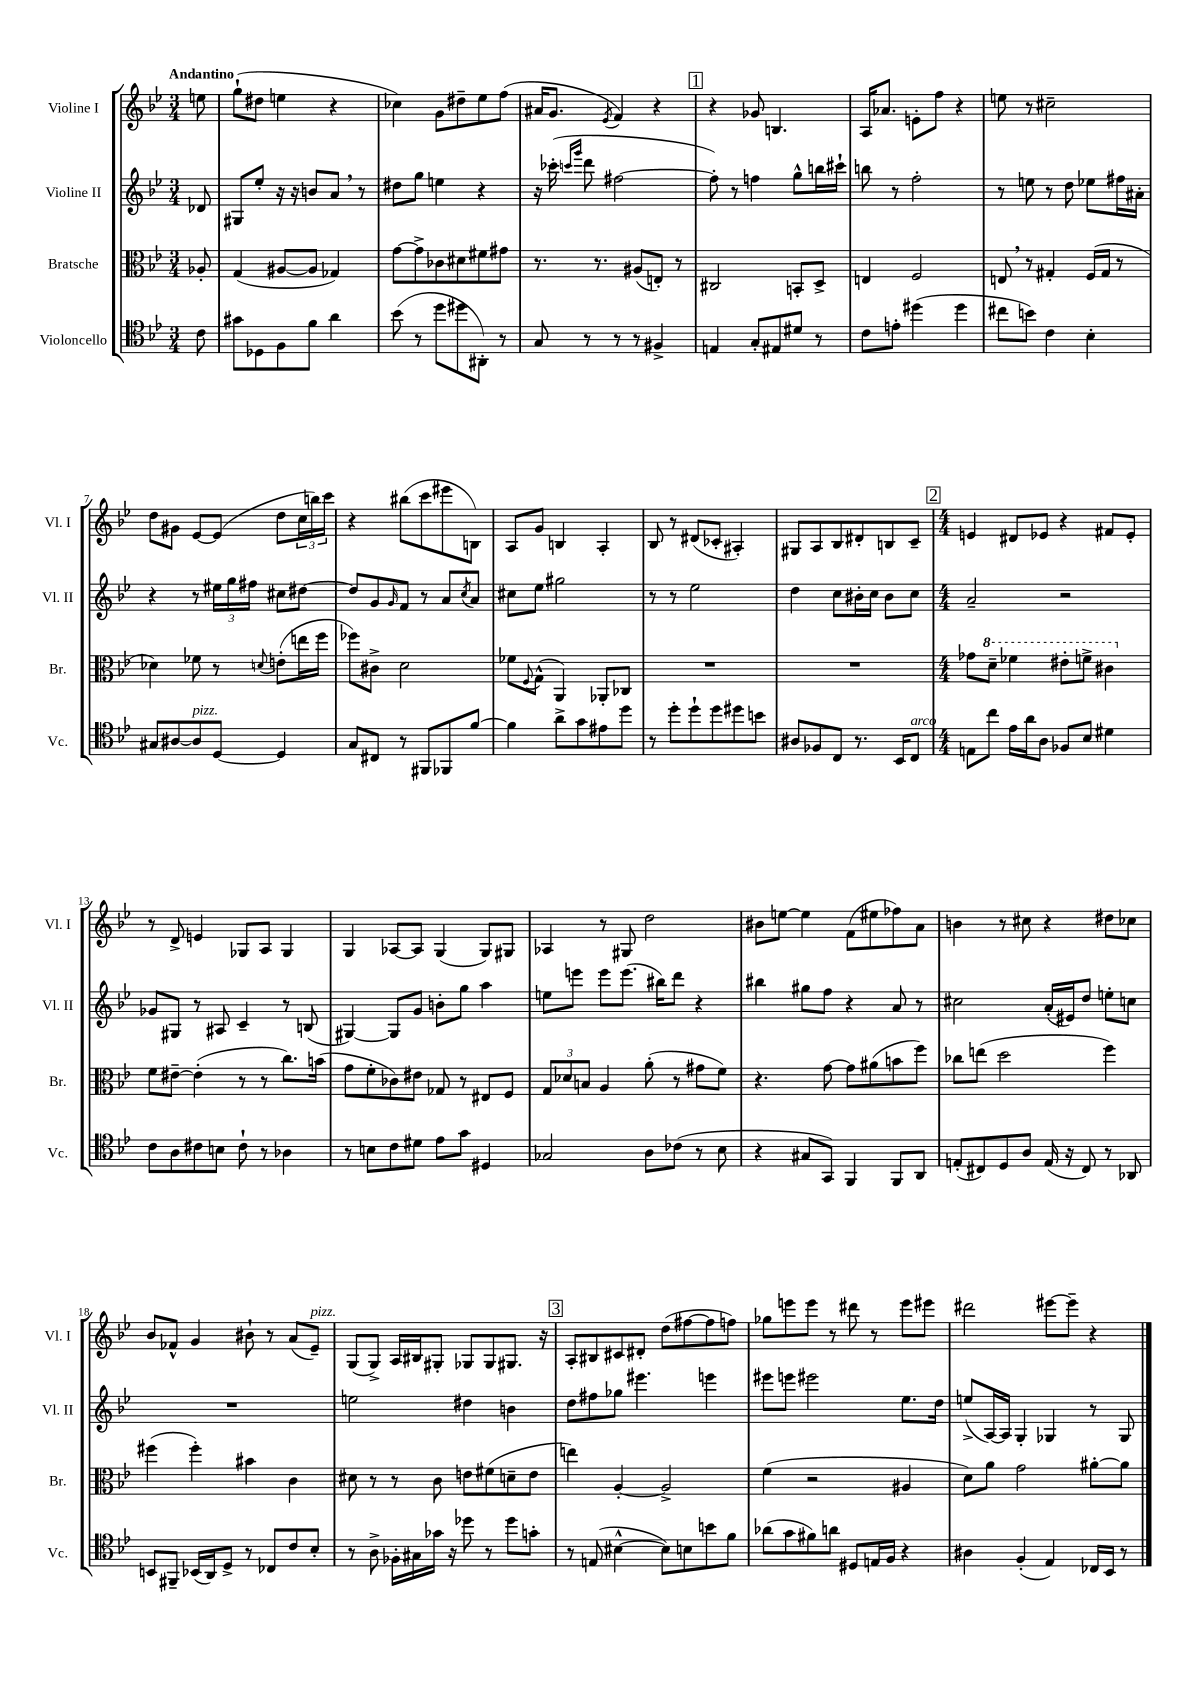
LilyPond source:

<<
\new StaffGroup <<
\new Staff = "s0" \with { instrumentName = "Violine I" shortInstrumentName = "Vl. I" } {
    \clef treble \key bes \major \numericTimeSignature \time 3/4 \partial 8 \tempo "Andantino"
    e''8 |
    g''8-!( dis''8 e''4 r4 |
    ces''4) g'8 dis''8-- ees''8 f''8( |
    ais'16 g'8. \acciaccatura { ees'8 } f'4) r4 |
    \mark \markup { \box "1" } r4 ges'8 b4. |
    a16 aes'8. e'8-. f''8 r4 |
    e''8 r8 cis''2-- |
    d''8 gis'8 ees'8~ ees'8( d''8 \tuplet 3/2 { c''16 b''16) c'''16 } |
    r4 bis''8( c'''8 eis'''8 b8) |
    a8 g'8 b4 a4-. |
    bes8 r8 dis'8( ces'8-. ais4-.) |
    gis8 a8 bes8 dis'8-. b8 c'8-- |
    \mark \markup { \box "2" } \numericTimeSignature \time 4/4 e'4 dis'8 ees'8 r4 fis'8 ees'8-. |
    r8 d'8-> e'4 ges8 a8 ges4 |
    g4 aes8~ aes8 g4( g8) gis8 |
    aes4 r8 gis8 d''2 |
    bis'8 e''8~ e''4 f'8( eis''8 fes''8) a'8 |
    b'4 r8 cis''8 r4 dis''8 ces''8 |
    bes'8 fes'8-^ g'4 bis'8-! r8 a'8( ees'8--^\markup { \italic "pizz." }) |
    g8( g8->) a16 bis16 gis8-. ges8 ges8 gis8. r16 |
    \mark \markup { \box "3" } a8-. bis8 cis'8 dis'8-. d''8( fis''8~ fis''8 f''8) |
    ges''8 e'''8 e'''8 r8 dis'''8 r8 e'''8 eis'''8 |
    dis'''2 eis'''8~ eis'''8-- r4 \bar "|." |
}
\new Staff = "s1" \with { instrumentName = "Violine II" shortInstrumentName = "Vl. II" } {
    \clef treble \key bes \major \numericTimeSignature \time 3/4 \partial 8
    des'8 |
    gis8 ees''8-. r16 r16 b'8 a'8 \breathe r8 |
    dis''8 g''8 e''4 r4 |
    r16 ces'''16-.( \grace { c'''16 g'''16 } d'''8 fis''2~ |
    \mark \markup { \box "1" } fis''8-.) r8 f''4 g''8-^ b''16 cis'''16-! |
    b''8 r8 f''2-. |
    r8 e''8 r8 d''8 ees''8 fis''16 ais'16-. |
    r4 r8 \tuplet 3/2 { eis''16 g''16 fis''16 } cis''8 dis''8~ |
    dis''8 g'8 \grace { g'16 } f'8 r8 a'8 \acciaccatura { c''8 } a'8 |
    cis''8 ees''8 gis''2 |
    r8 r8 ees''2 |
    d''4 c''8 bis'16-. c''16 bis'8 c''8 |
    \mark \markup { \box "2" } \numericTimeSignature \time 4/4 a'2-- r2 |
    ges'8 gis8 r8 ais8 c'4-- r8 b8( |
    gis4~) gis8 g'8 b'8-. g''8 a''4 |
    e''8 e'''8 e'''8 e'''8.( bis''16) d'''8 r4 |
    bis''4 gis''8 f''8 r4 a'8 r8 |
    cis''2 a'16-.( eis'16) d''8 e''8-. c''8 |
    R1 |
    e''2 dis''4 b'4 |
    \mark \markup { \box "3" } d''8 fis''8 ges''8 eis'''4. e'''4 |
    eis'''8 e'''8 eis'''2 ees''8. d''16 |
    e''8->( a16~) a16 g4-. ges4 r8 ges8 \bar "|." |
}
\new Staff = "s2" \with { instrumentName = "Bratsche" shortInstrumentName = "Br." } {
    \clef alto \key bes \major \numericTimeSignature \time 3/4 \partial 8
    aes8-. |
    g4( ais8~ ais8 ges4) |
    g'8~ g'8-> ces'8 dis'8 fis'8 gis'8 |
    r8. r8. ais8( e8-.) r8 |
    \mark \markup { \box "1" } cis2 b,8-. d8-> |
    e4 f2 |
    e8 \breathe r8 gis4-. f16( gis16 r8 |
    des'4) fes'8 r8 \appoggiatura { d'8 } e'8-.( e''16 f''16 |
    fes''8) cis'8-> d'2 |
    fes'8 \appoggiatura { f8 } g8-^( a,4) aes,8-. ces8 |
    R2. |
    R2. |
    \mark \markup { \box "2" } \numericTimeSignature \time 4/4 ges'8 \ottava #1 d''8-- fes''4 eis''8-. f''8-> cis''4 \ottava #0 |
    f'8 eis'8~-- eis'4-.( r8 r8 c''8.) b'16( |
    g'8 f'8-. ces'8) eis'8 ges8 r8 eis8 f8 |
    \tuplet 3/2 { g8 des'8 b8 } a4 a'8-.( r8 gis'8 f'8) |
    r4. g'8~ g'8 ais'8( b'8 f''8) |
    ces''8 e''8( d''2 f''4) |
    fis''4( fis''4-.) bis'4 c'4 |
    dis'8 r8 r8 c'8 e'8 fis'8( d'8-- e'8 |
    \mark \markup { \box "3" } e''4) a4~-. a2-> |
    f'4( r2 ais4 |
    d'8) a'8 g'2 ais'8~-. ais'8 \bar "|." |
}
\new Staff = "s3" \with { instrumentName = "Violoncello" shortInstrumentName = "Vc." } {
    \clef tenor \key bes \major \numericTimeSignature \time 3/4 \partial 8
    c'8 |
    gis'8 des8 f8 f'8 a'4 |
    bes'8( r8 d''8 dis''8 ais,8-.) r8 |
    g8 r8 r8 r8 fis4-> |
    \mark \markup { \box "1" } e4 g8-. eis8 dis'8 r8 |
    c'8 e'8-. dis''4( dis''4 |
    cis''8 b'8) c'4 bes4-. |
    gis8 ais8~ ais8^\markup { \italic "pizz." } d8~ d4 |
    g8 cis8 r8 fis,8 fes,8 f'8~ |
    f'4 a'8-> g'8 eis'8 d''8 |
    r8 d''8-. d''8-! d''8 dis''8 b'8 |
    ais8 fes8 c8 r8. bes,16 c8^\markup { \italic "arco" } |
    \mark \markup { \box "2" } \numericTimeSignature \time 4/4 e8 c''8 ees'16 a'16 a8 fes8 bes8 dis'4 |
    c'8 a8 cis'8 b8 cis'8-! r8 aes4 |
    r8 b8 c'8 dis'8 ees'8 g'8 dis4 |
    ges2 a8 ces'8( r8 bes8 |
    r4 gis8 g,8) f,4 f,8 a,8 |
    e8-.( cis8) d8 a8 e16( r16 cis8) r8 aes,8 |
    b,8 fis,8-- bes,16( a,16) d8-> r8 ces8 c'8 bes8-. |
    r8 a8-> fes16-. gis16 ges'16 r16 des''8 r8 des''8 g'8-. |
    \mark \markup { \box "3" } r8 e8( bis4~-^ bis8) b8 b'8 f'8 |
    aes'8( g'8 fis'8) a'8 dis8 e16 f16 r4 |
    ais4 f4-.( ees4) ces16 bes,16 r8 \bar "|." |
}
>>
>>
